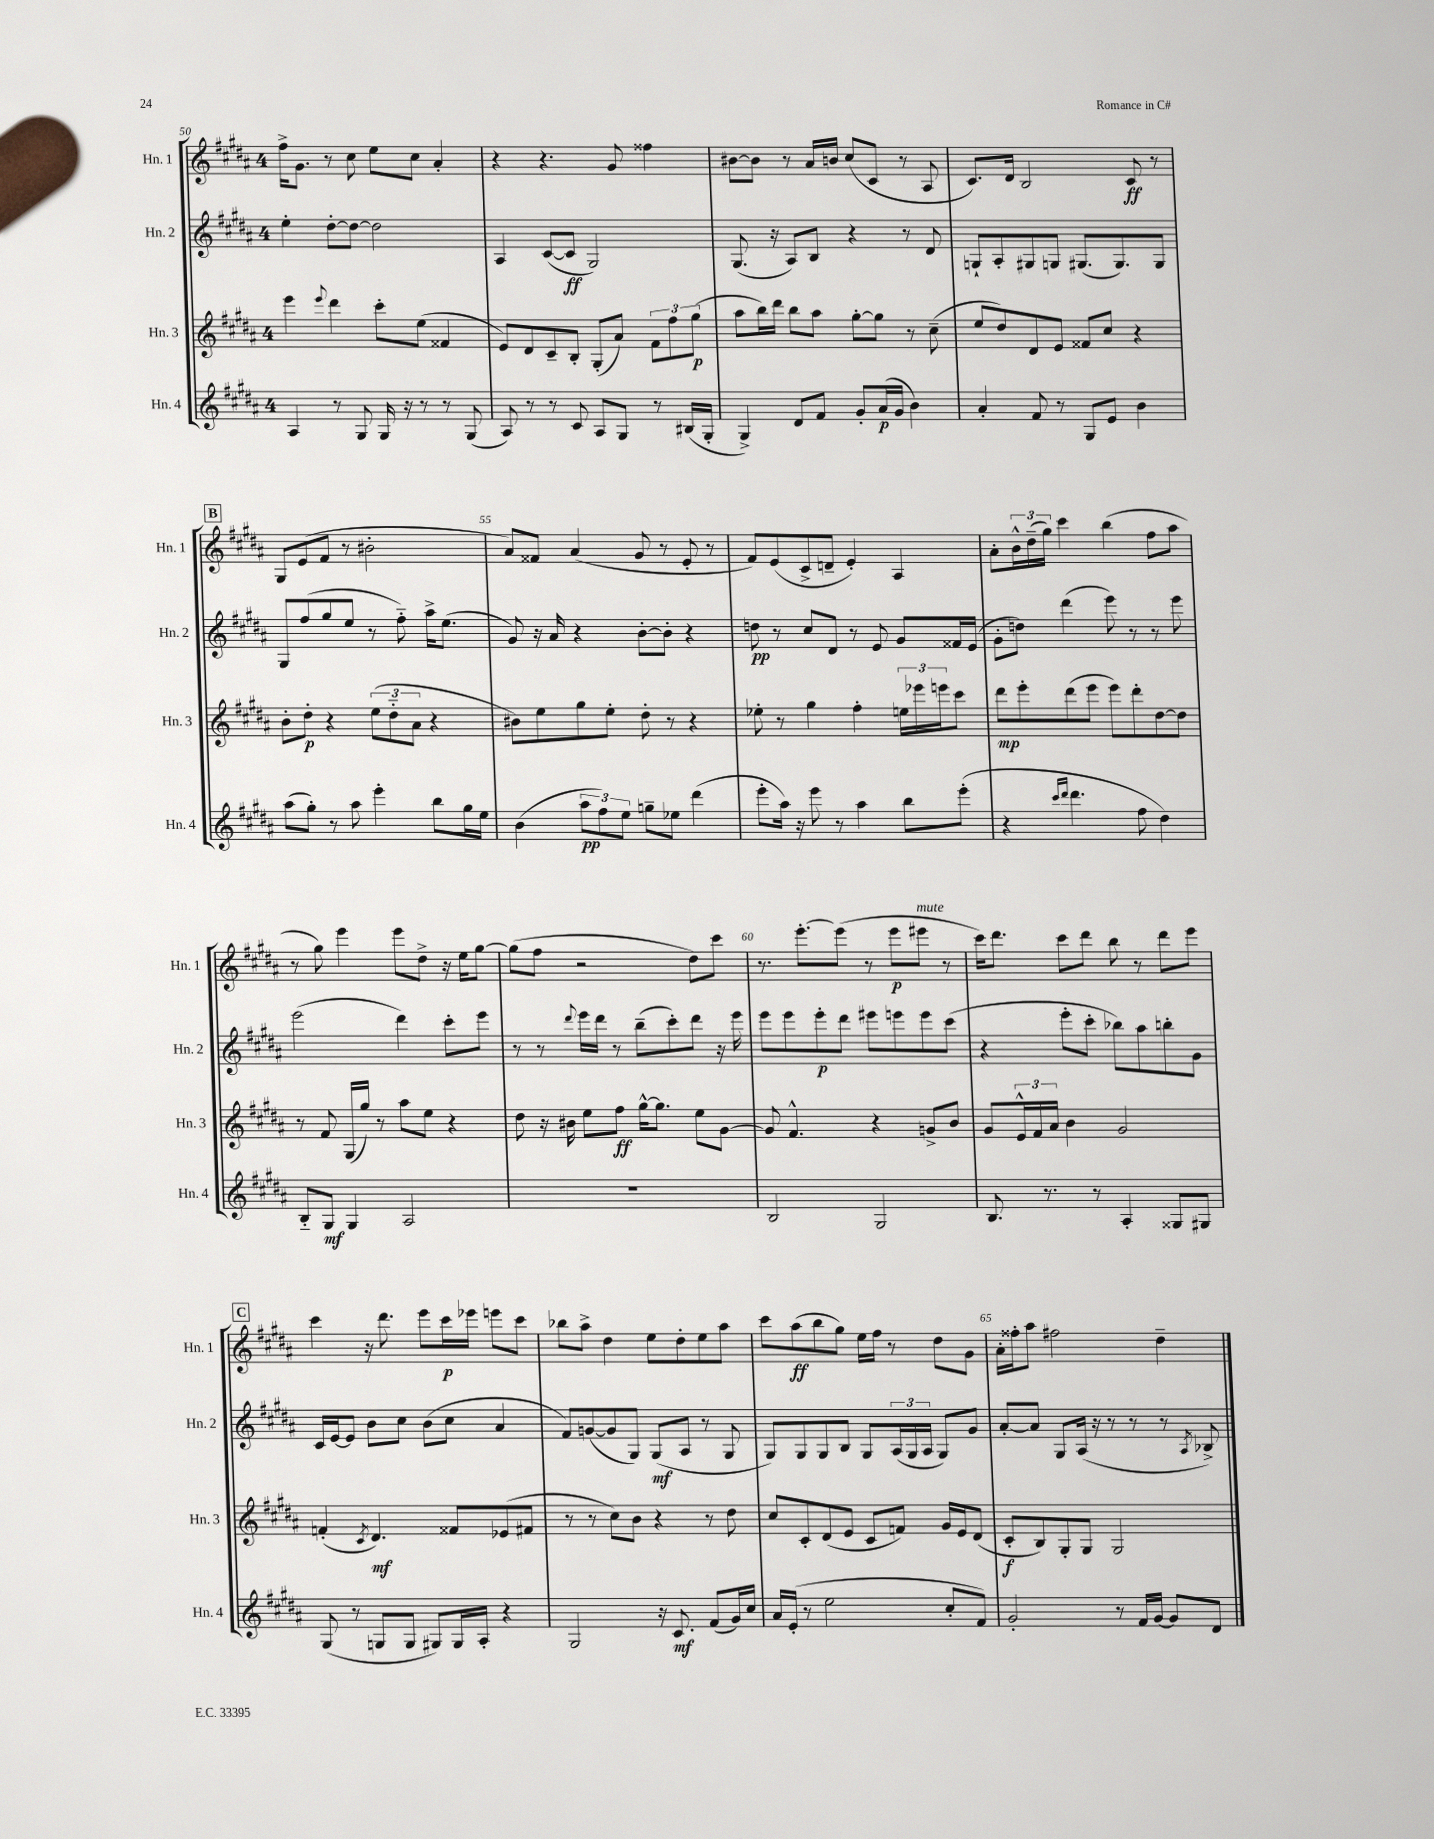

**kern	**kern	**kern	**kern
*staff4	*staff3	*staff2	*staff1
*clefG2	*clefG2	*clefG2	*clefG2
*k[f#c#g#d#a#]	*k[f#c#g#d#a#]	*k[f#c#g#d#a#]	*k[f#c#g#d#a#]
*M4/4	*M4/4	*M4/4	*M4/4
4A#/	4eee\	4ee'\	16ff#^\LK
.	.	.	8.g#\J
.	8qqeee/	.	.
8r	4ddd#\	[8dd#'\L	8r
8G#/	.	8dd#\_J	8cc#\
16G#/	8ccc#'\L	2dd#\]	8ee\L
16r	.	.	.
8r	(8ee\J	.	8cc#\J
8r	4f##/	.	4a#'/
(8G#/	.	.	.
=	=	=	=
8A#/)	8e/L)	4A#/	4r
8r	8d#/	.	.
8r	8c#~/	([8c#/L	4.r
8c#/	8B'/J	8c#/]J	.
8A#/L	(8G#'/L	2G#/)	.
8G#/J	8a#/J)	.	8g#/
8r	12f#\L	.	4ff##\
.	12ff#\	.	.
(16B#/LL	.	.	.
.	(12gg#\J	.	.
16G#'/JJ	.	.	.
=	=	=	=
4G#^/)	8aa#\L	(8.G#/	[8b#\L
.	16bb\L)	.	8b#\]J
.	16ddd#\JJ	16r	.
8d#/L	8bb\L	8A#/L)	8r
8f#/J	8aa#\J	8B/J	16a#/LL
.	.	.	16b/JJ
8g#'/L	[8gg#'\L	4r	(8cc#/L
(16a#/L	8gg#\]J	.	8c#/J
16g#/JJ	.	.	.
4b\)	8r	8r	8r
.	(8cc#~\	8d#/	8A#/
=	=	=	=
4a#'/	8ee/L	8G`/L	8.c#/L)
.	8dd#/)	8A#'/	.
.	.	.	16d#/Jk
8f#/	8d#/	8G#/	2B/
8r	8e/J	8G/J	.
8G#/L	8f##/L	(8.G#/L	.
8e/J	8cc#/J	.	.
.	.	8.G#/)	.
4b\	4r	.	8c#/
.	.	8G#/J	8r
=	=	=	=
(8aa#\L	8b'\L	8G#/L	8G#/L
8gg#'\J)	8dd#'\J	(8ff#/	(8e/
8r	4r	8gg#/	8f#/J
8aa#\	.	8ee/J	8r
4eee'\	(12ee\L	8r	2b#'\
.	12dd#'~\	.	.
.	.	8ff#'~\)	.
.	12a#\J	.	.
8bb\L	4r	16aa#^\LK	.
.	.	(8.ee\J	.
16gg#\L	.	.	.
16ee\JJ	.	.	.
=	=	=	=
(4b\	8b#\L)	8g#/)	8a#/L)
.	8ee\	16r	8f##/J
.	.	16a#/	.
12aa#\L	8gg#\	4r	(4a#/
12ff#\)	.	.	.
.	8ee'\J	.	.
12ee\J	.	.	.
8gg~\L	8dd#'\	[8b'\L	8g#/
8ee-\J	8r	8b'\]J	8r
(4ddd#\	4r	4r	8e'/
.	.	.	8r
=	=	=	=
8eee'\L	8ee-'\	8dd\	8f#/L)
16aa#\Jk)	8r	8r	(8e/
16r	.	.	.
8eee\	4gg#\	8cc#/L	8c#^/
8r	.	8d#/J	8d~/J
4aa#\	4ff#'\	8r	4e'/)
.	.	8e/	.
8bb\L	24ee\LL	8g#/L	4A#/
.	24eee-\	.	.
.	24eee\J	.	.
(8eee'\J	8ccc#\J	16f##/L	.
.	.	(16e/JJ	.
=	=	=	=
4r	8ddd#\L	8g#'\L	8a#'\L
.	8eee'\	8dd\J)	24b^^\L
.	.	.	(24dd#~\
.	.	.	24gg#\JJ)
16qqccc#/LL	.	.	.
16qqddd#/JJ	.	.	.
4.ddd#\	(8ddd#\	(4ddd#\	4ccc#\
.	8eee\J	.	.
.	8eee\L)	8eee\)	(4bb\
8ff#\	8ddd#'\	8r	.
4dd#\)	[8dd#\	8r	8ff#\L
.	8dd#\]J	8eee\	8aa#\J
=	=	=	=
8B'~/L	8r	(2eee\	8r
8G#/J	8f#/	.	8gg#\)
4G#/	(16G#/LL	.	4eee\
.	16gg#/JJ)	.	.
.	8r	.	.
2A#/	8aa#\L	4ddd#\)	8eee\L
.	8ee\J	.	8dd#^\J
.	4r	8ccc#'\L	16r
.	.	.	16ee\LK
.	.	8eee\J	[8gg#\J
=	=	=	=
1r	8dd#\	8r	(8gg#\]L
.	16r	8r	8ff#\J
.	16b#\	.	.
.	.	8qqddd#/	.
.	8ee\L	16eee\LL	2r
.	.	16ddd#\JJ	.
.	8ff#\J	8r	.
.	[16gg#^^\LK	(8bb~\L	.
.	8.gg#\]J	.	.
.	.	8ccc#'\)	.
.	8ee\L	8ddd#\J	8dd#\L)
.	[8g#\J	16r	8ccc#\J
.	.	16eee\	.
=	=	=	=
2B/	8g#/]	8eee\L	8.r
.	4.f#^^/	8eee\	.
.	.	.	[8.eee'\L
.	.	8eee'\	.
.	.	8ddd#\J	(8eee\]J
2G#/	4r	8eee#\L	8r
.	.	8eee\	8eee\L
.	8g^/L	8eee\	8eee#\J
.	8b/J	(8ccc#\J	8r
=	=	=	=
8.B/	8g#/L	4r	16ccc#\LK)
.	.	.	8.ddd#\J
.	24e^^/L	.	.
.	24f#/	.	.
8.r	.	.	.
.	24a#/JJ	.	.
.	4b\	8eee'\L	8ccc#\L
8r	.	8ccc#'\J	8ddd#\J
4A#'/	2g#/	8bb-\L)	8bb\
.	.	8aa#\	8r
8G##/L	.	8bb'\	8ddd#\L
8G#/J	.	8g#\J	8eee\J
=	=	=	=
(8G#/	(4f'/	16c#/LL	4ccc#\
.	.	[16e/J	.
8r	.	8e/]J	.
.	8qc#/	.	.
8G/L	4.d#/)	8b\L	16r
.	.	.	8.ddd#\
8G/J	.	8cc#\J	.
8G#/L)	.	(8b\L	8eee\L
16G#/L	8f##/L	8cc#\J	16ccc#\L
16A#'/JJ	.	.	16eee-\JJ
4r	(8e-/	4a#/	8eee\L
.	8f#/J	.	8ccc#\J
=	=	=	=
2G#/	8r	8f#/L)	8bb-\L
.	8r	([8g/	8aa#^\J
.	8cc#\L)	8g/]	4dd#\
.	8b\J	8G#/J)	.
16r	4r	(8G#/L	8ee\L
8.c#/	.	.	.
.	.	8A#/J	8dd#'\
(8f#/L	8r	8r	8ee\
16g#/L)	8dd#\	8G#/	8aa#\J
16cc#/JJ	.	.	.
=	=	=	=
16a#/LL	8cc#/L	8G#/L)	8ccc#\L
(16e'/JJ	.	.	.
8r	8c#'/	8G#/	(8aa#\
2ee\	(8d#/	8G#/	8bb\
.	8e/J	8B/J	8gg#\J)
.	8c#/L	8G#/L	16ee\LL
.	.	.	16ff#\JJ
.	8f/J)	(24A#/L	8r
.	.	24G#/	.
.	.	24A#/JJ	.
8cc#'/L	16g#/LL	8G#/L)	8dd#\L
.	16e/J	.	.
8f#/J)	(8d#/J	8g#/J	8g#\J
=	=	=	=
2g#'/	8c#'/L	[8a#'/L	16a#'\LL
.	.	.	16ff##'\J
.	8B/)	8a#/]J	8aa#\J
.	8G#'/	8G#/L	2ff#\
.	8G#/J	(16A#/Jk	.
.	.	16r	.
8r	2G#/	8r	.
16f#/LL	.	8r	.
[16g#/JJ	.	.	.
8g#/]L	.	8r	4dd#~\
.	.	8qA#/	.
8d#/J	.	8B-^/)	.
==	==	==	==
*-	*-	*-	*-
